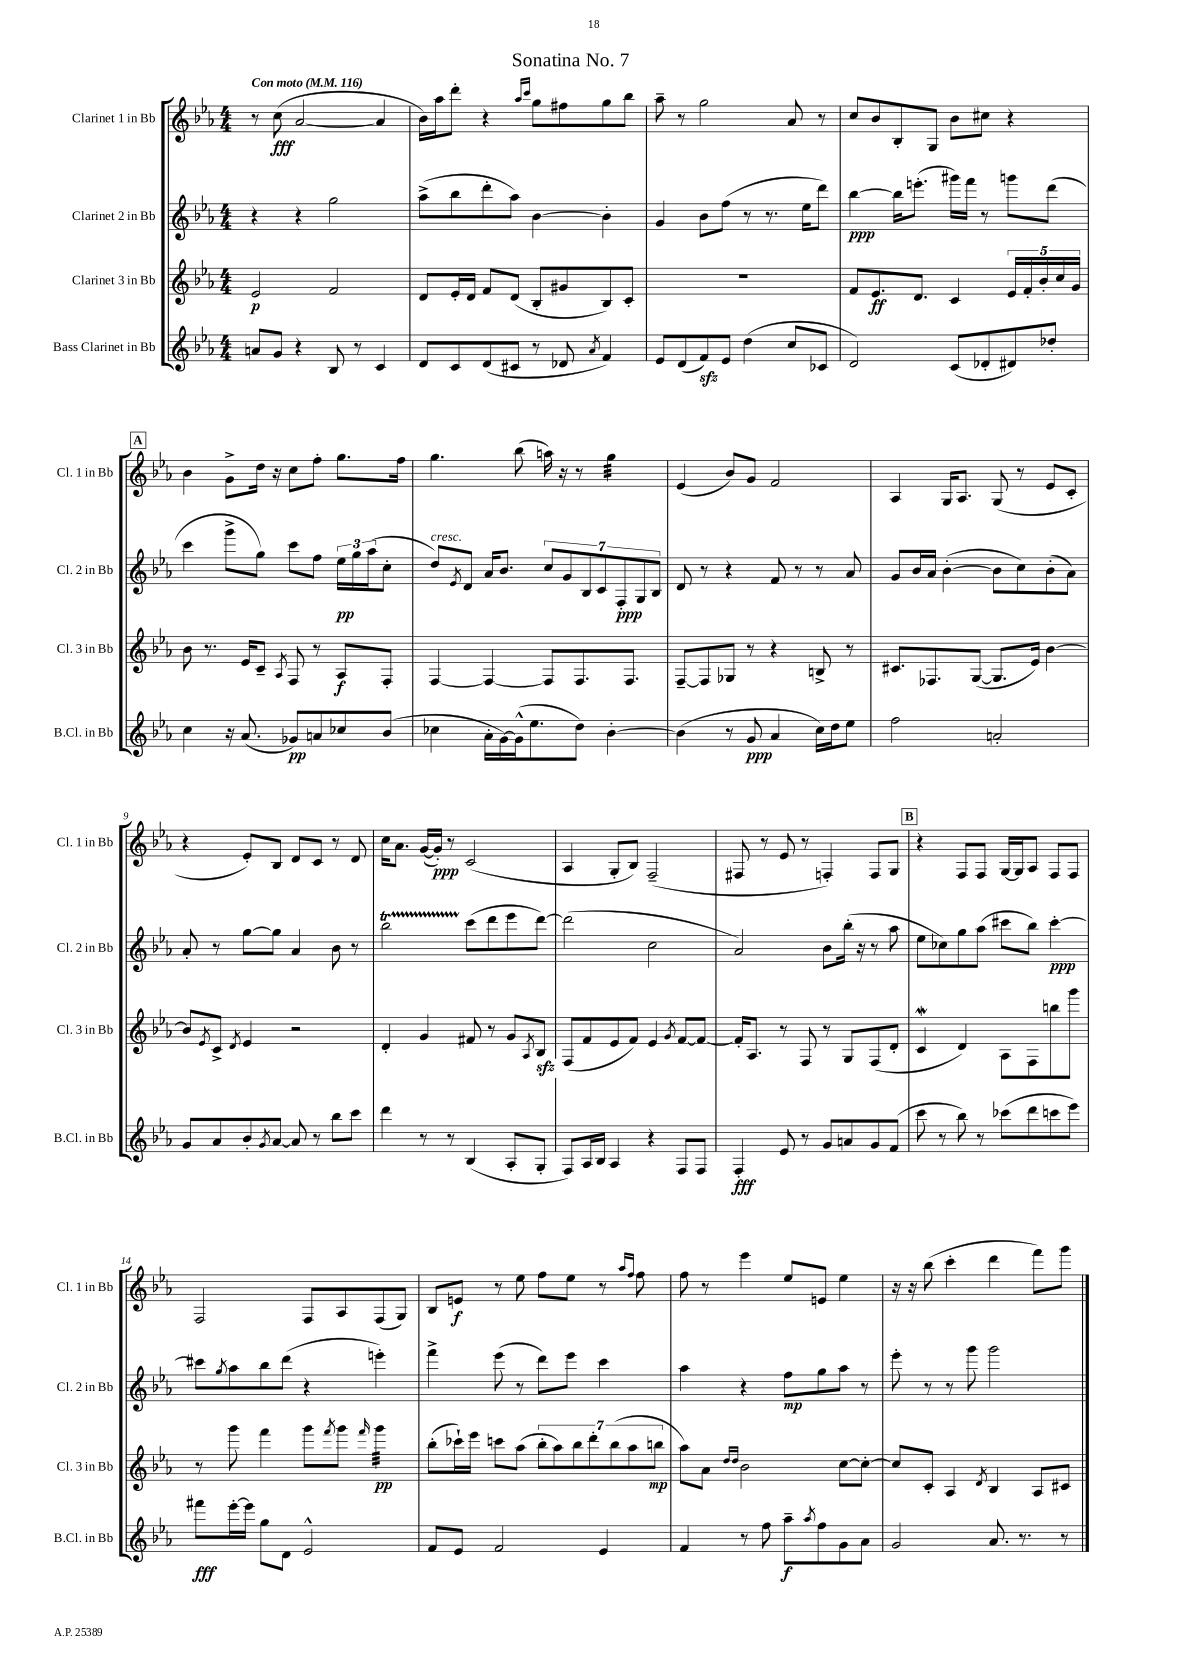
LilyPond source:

\header { title = "Sonatina No. 7" }
<<
\new StaffGroup <<
\new Staff = "s0" \with { instrumentName = "Clarinet 1 in Bb" shortInstrumentName = "Cl. 1 in Bb" } {
    \clef treble \key ees \major \numericTimeSignature \time 4/4 \tempo "Con moto" 4 = 116
    r8 c''8\fff( aes'2~ aes'4 |
    bes'16) aes''16 d'''8-. r4 \grace { aes''16 c'''16 } g''8 fis''8 g''8 bes''8 |
    aes''8-- r8 g''2 aes'8 r8 |
    c''8 bes'8 bes8-. g8 bes'8 cis''8 r4 |
    \mark \markup { \box "A" } bes'4 g'8-> d''16 r16 c''8 f''8-. g''8. f''16 |
    g''4. bes''8( a''16) r16 r8 g''4:32 |
    ees'4( bes'8) g'8 f'2 |
    aes4 g16 aes8. g8( r8 ees'8 c'8-. |
    r4 ees'8-.) bes8 d'8 c'8 r8 d'8 |
    c''16 aes'8. g'16~( g'16-.\ppp) r8 c'2( |
    aes4 g8-. bes8) f2--( |
    fis8 r8 ees'8 r8 f4-.) f8 g8 |
    \mark \markup { \box "B" } r4 f8 f8 g16~ g16 aes8 f8 f8 |
    f2 f8 aes8 f8( g8) |
    bes8 e'8\f r8 ees''8 f''8 ees''8 r8 \grace { aes''16 f''16 } f''8 |
    f''8 r8 ees'''4 ees''8 e'8 ees''4 |
    r16 r16 bes''8( c'''4-. d'''4 f'''8) g'''8 \bar "|." |
}
\new Staff = "s1" \with { instrumentName = "Clarinet 2 in Bb" shortInstrumentName = "Cl. 2 in Bb" } {
    \clef treble \key ees \major \numericTimeSignature \time 4/4
    r4 r4 g''2 |
    aes''8->( bes''8 d'''8-. aes''8) bes'4~ bes'4-. |
    g'4 bes'8 f''8( r8 r8. ees''16 d'''8) |
    bes''4~\ppp bes''16 e'''8.-.( gis'''16) f'''16 r8 g'''8 d'''8( |
    \mark \markup { \box "A" } c'''4 g'''8-> g''8) c'''8 f''8 \tuplet 3/2 { ees''16\pp g''16 aes''16( } c''8-. |
    d''8^\markup { \italic "cresc." }) \acciaccatura { ees'8 } d'8 aes'16 bes'8. \tuplet 7/4 { c''8 g'8 bes8 c'8 f8-.\ppp g8 bes8 } |
    d'8 r8 r4 f'8 r8 r8 aes'8 |
    g'8 bes'16 aes'16 bes'4~-.( bes'8 c''8) bes'8-.( aes'8) |
    aes'8-. r8 g''8~ g''8 aes'4 bes'8 r8 |
    bes''2\startTrillSpan c'''8\stopTrillSpan( d'''8 ees'''8 d'''8~) |
    d'''2( c''2 |
    aes'2) bes'8 bes''16-.( r16 r8 aes''8 |
    \mark \markup { \box "B" } ees''8 ces''8) g''8 aes''8( cis'''8 bes''8) cis'''4~-.\ppp |
    cis'''8 \acciaccatura { g''8 } aes''8 bes''8 d'''8( r4 e'''4-.) |
    f'''4-> ees'''8( r8 d'''8) ees'''8 c'''4 |
    aes''4 r4 f''8\mp g''8 aes''8 r8 |
    ees'''8-. r8 r8 g'''8 g'''2 \bar "|." |
}
\new Staff = "s2" \with { instrumentName = "Clarinet 3 in Bb" shortInstrumentName = "Cl. 3 in Bb" } {
    \clef treble \key ees \major \numericTimeSignature \time 4/4
    ees'2\p f'2 |
    d'8 ees'16-. d'16 f'8 d'8( bes8-. gis'8 bes8) c'8-. |
    R1 |
    f'8 ees'8.\ff d'8. c'4 \tuplet 5/4 { ees'16 f'16-. bes'16-. c''16 g'16 } |
    \mark \markup { \box "A" } bes'8 r8. ees'16 c'8-- \acciaccatura { aes8 } f8 r8 aes8\f f8-. |
    f4~ f4~ f8 f8. f8. |
    f8~-- f8 ges8 r8 r4 b8-> r8 |
    cis'8. fes8. g8~( g8. ees'16) bes'4~ |
    bes'8 \acciaccatura { ees'8 } c'8-> \acciaccatura { d'8 } ees'4 r2 |
    d'4-. g'4 fis'8 r8 g'8 \acciaccatura { aes8 } bes8\sfz |
    f8( f'8 ees'8 f'8) ees'4 \acciaccatura { g'8 } f'8~ f'8~ |
    f'16-. aes8. r8 f8 r8 g8 f8( d'8-. |
    \mark \markup { \box "B" } c'4\mordent d'4) aes8 f8 b''8 g'''8 |
    r8 g'''8 f'''4 g'''8 \acciaccatura { f'''8 } g'''8 \grace { f'''16 } g'''4:32\pp |
    bes''8-.( ces'''16-!) ees'''16 c'''8 aes''8( \tuplet 7/4 { bes''8-. aes''8) bes''8 d'''8-. bes''8( aes''8 b''8\mp } |
    aes''8) aes'8 \grace { d''16 d''16 } bes'2 c''8~ c''8~-. |
    c''8 c'8-. aes4 \acciaccatura { d'8 } bes4 aes8 cis'8 \bar "|." |
}
\new Staff = "s3" \with { instrumentName = "Bass Clarinet in Bb" shortInstrumentName = "B.Cl. in Bb" } {
    \clef treble \key ees \major \numericTimeSignature \time 4/4
    a'8 g'8 r4 bes8 r8 c'4 |
    d'8 c'8 d'8( cis'8 r8 des'8 \acciaccatura { aes'8 } f'4) |
    ees'8 d'8( f'8\sfz) ees'8 d''4( c''8 ces'8 |
    d'2) c'8( des'8-. dis'8) des''8-. |
    \mark \markup { \box "A" } c''4 r16 aes'8.( ges'8\pp) a'8 ces''8 bes'8( |
    ces''4 aes'16-. g'16~) g'16-^( ees''8. d''8) bes'4~-. |
    bes'4( r8 g'8\ppp aes'4 c''16) d''16 ees''8 |
    f''2 a'2-. |
    g'8 aes'8 bes'8-. \acciaccatura { g'8 } aes'8~ aes'8 r8 bes''8 c'''8 |
    d'''4 r8 r8 bes4( aes8-. g8-. |
    f8) aes16 bes16 aes4 r4 f8 f8 |
    f4-.\fff ees'8 r8 g'8 a'8 g'8 f'8( |
    \mark \markup { \box "B" } c'''8 r8 bes''8) r8 ces'''8( d'''8 c'''8 ees'''8) |
    fis'''8\fff ees'''16~-. ees'''16 g''8 d'8 ees'2-^ |
    f'8 ees'8 f'2 ees'4 |
    f'4 r8 f''8 aes''8--\f \acciaccatura { aes''8 } f''8 g'8 aes'8 |
    g'2 aes'8. r8. r8 \bar "|." |
}
>>
>>
